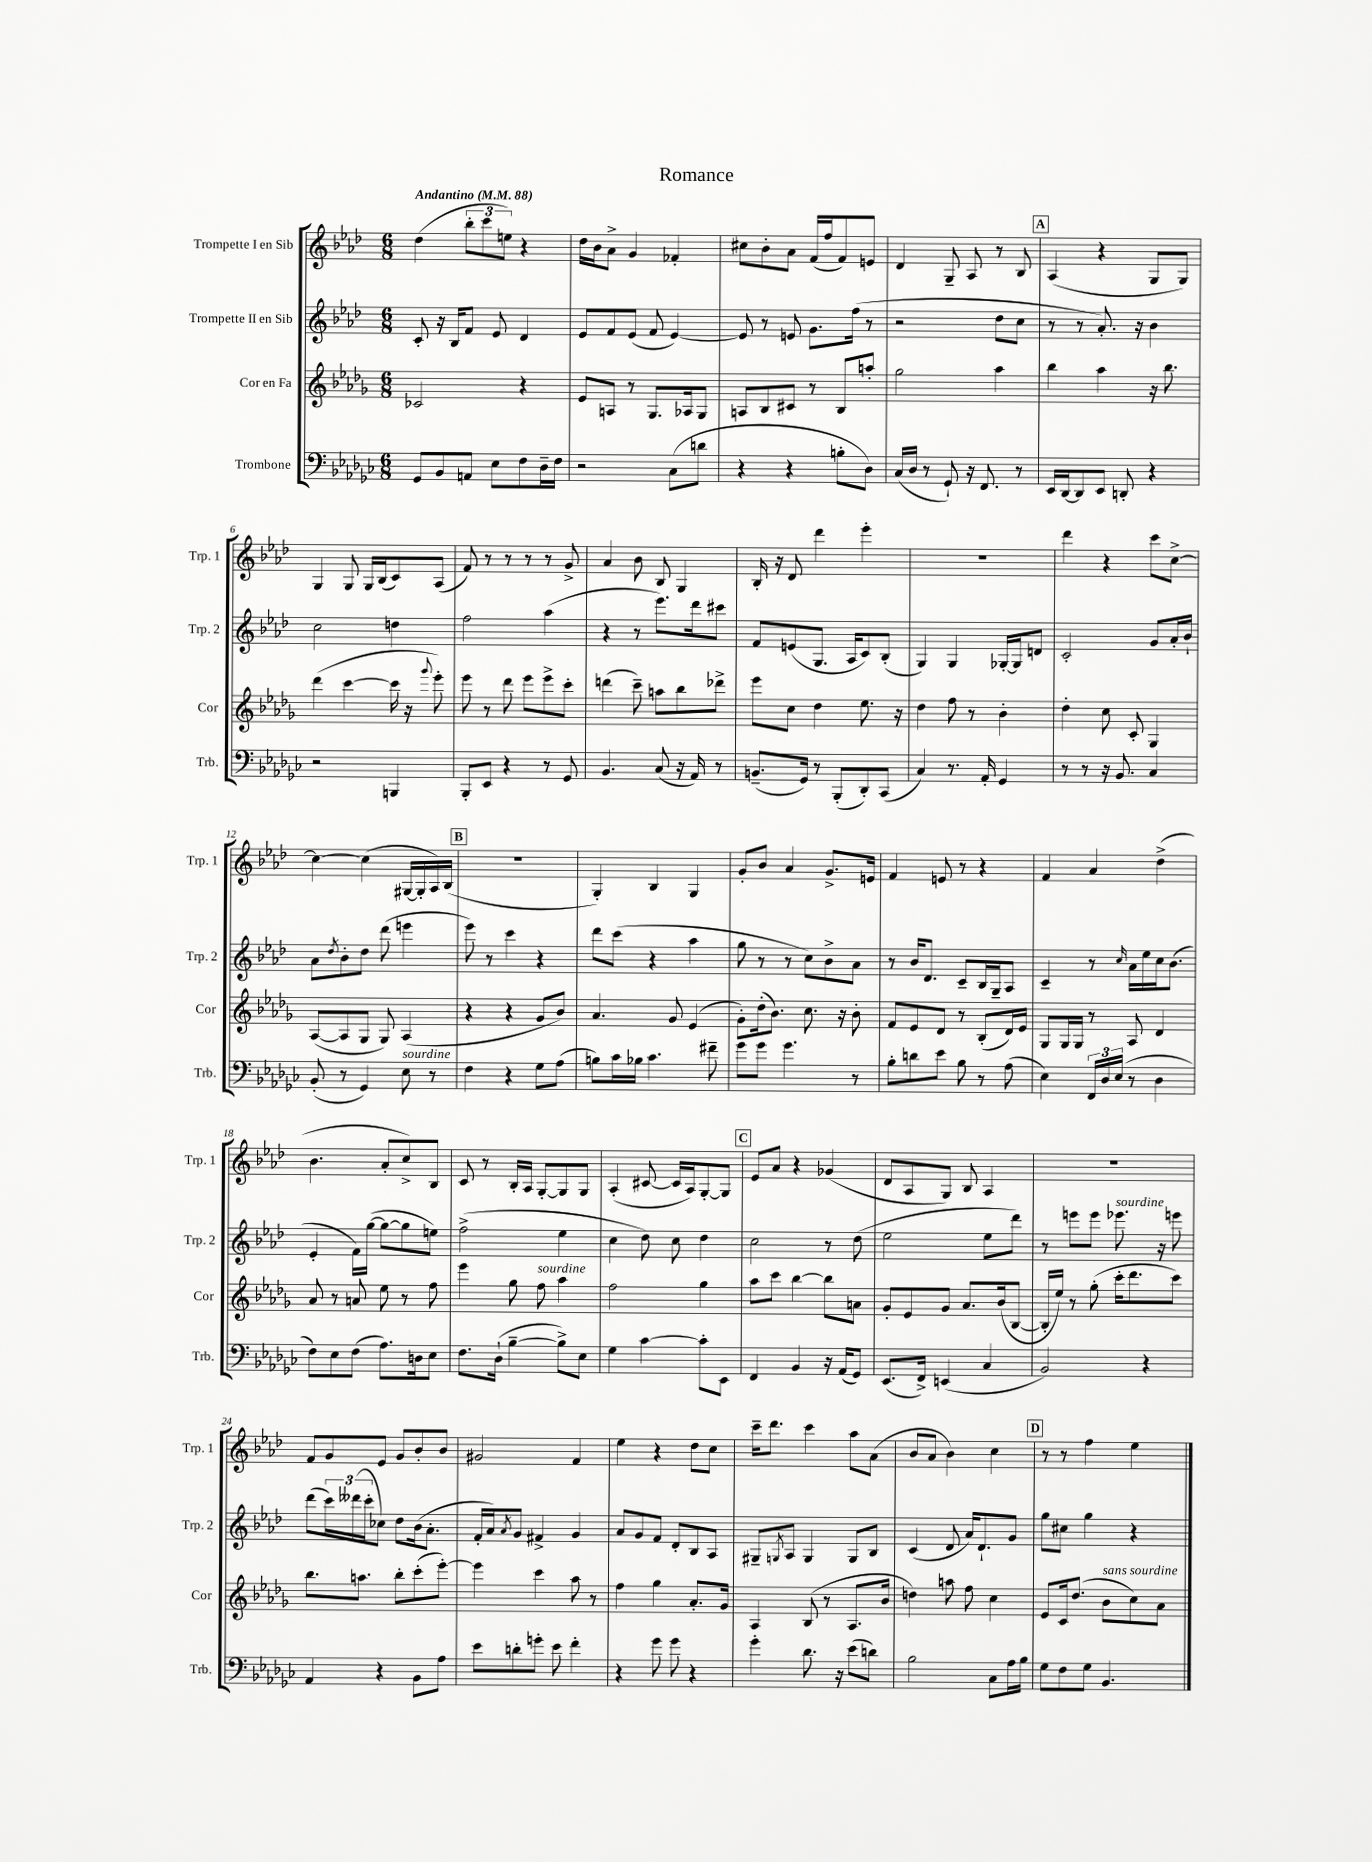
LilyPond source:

\header { title = "Romance" }
<<
\new StaffGroup <<
\new Staff = "s0" \with { instrumentName = "Trompette I en Sib" shortInstrumentName = "Trp. 1" } {
    \clef treble \key aes \major \numericTimeSignature \time 6/8 \tempo "Andantino" 4 = 88
    des''4( \tuplet 3/2 { bes''8-. c'''8 e''8) } r4 |
    des''16 bes'16 aes'8-> g'4 fes'4-. |
    cis''8 bes'8-. aes'8 f'16( f''16 f'8) e'8 |
    des'4 g8-- aes8 r8 bes8 |
    \mark \markup { \box "A" } aes4( r4 g8 g8) |
    g4 g8 g16 bes16( c'8) aes8( |
    f'8) r8 r8 r8 r8 g'8-> |
    aes'4 bes'8 bes8 g4 |
    bes16-. r16 des'8 des'''4 ees'''4-. |
    R2. |
    des'''4 r4 c'''8 c''8~-> |
    c''4~ c''4( gis16~ gis16-. aes16) bes16( |
    \mark \markup { \box "B" } R2. |
    g4-.) bes4 g4 |
    g'8-. bes'8 aes'4 g'8.-> e'16 |
    f'4 e'8 r8 r4 |
    f'4 aes'4 des''4->( |
    bes'4. aes'8-. c''8->) bes8 |
    c'8 r8 bes16-. aes16 g8~-. g8 g8 |
    aes4-.( cis'8~ cis'16 aes16) g8~-. g8 |
    \mark \markup { \box "C" } ees'8 aes'8 r4 ges'4( |
    des'8 aes8 g8) bes8 aes4 |
    R2. |
    f'8 g'8 ees'8 g'8 bes'8-. bes'8 |
    gis'2 f'4 |
    ees''4 r4 des''8 c''8 |
    c'''16-- des'''8. c'''4 aes''8 aes'8( |
    bes'8 aes'8 bes'4) c''4 |
    \mark \markup { \box "D" } r8 r8 f''4 ees''4 \bar "|." |
}
\new Staff = "s1" \with { instrumentName = "Trompette II en Sib" shortInstrumentName = "Trp. 2" } {
    \clef treble \key aes \major \numericTimeSignature \time 6/8
    c'8-. r16 bes16 f'8 ees'8 des'4 |
    ees'8 f'8 ees'8( f'8 ees'4~) |
    ees'8 r8 e'8 g'8. f''16( r8 |
    r2 des''8 c''8 |
    \mark \markup { \box "A" } r8 r8 aes'8.-.) r16 bes'4 |
    c''2 d''4 |
    f''2 aes''4( |
    r4 r8 ees'''8.) des'''16 cis'''8 |
    f'8 e'8( g8. aes16 c'8) bes8-.( |
    g4) g4 ges16~-. ges16 d'8 |
    c'2-. g'8 aes'16-. bes'16-! |
    aes'8 \acciaccatura { des''8 } bes'8-. des''8 des'''8( e'''4 |
    \mark \markup { \box "B" } ees'''8) r8 c'''4 r4 |
    des'''8 c'''8( r4 aes''4 |
    g''8 r8 r8 c''8) bes'8-> aes'8 |
    r8 bes'16 des'8. c'8-- bes16 g16-- aes8 |
    c'4-- r8 \grace { c''16 } aes'16 ees''16 c''16 bes'8.( |
    ees'4-. f'16) g''16~( g''8~ g''8 e''8) |
    f''2->( ees''4 |
    c''4 des''8) c''8 des''4 |
    \mark \markup { \box "C" } c''2 r8 des''8( |
    ees''2 ees''8 des'''8) |
    r8 e'''8 e'''8 ees'''8.^\markup { \italic "sourdine" } r16 e'''8 |
    des'''8( \tuplet 3/2 { c'''16) deses'''16( c'''16-. } ces''8) des''8 bes'16( aes'8.-. |
    f'16-. aes'16) \acciaccatura { aes'8 } g'8 fis'4-> g'4 |
    aes'8 g'8 f'8 des'8-. bes8 aes8 |
    gis8-- \acciaccatura { g8 } aes8 g4 g8 bes8 |
    c'4( des'8 aes'16) des'8.-! g'8 |
    \mark \markup { \box "D" } g''8 cis''8 g''4 r4 \bar "|." |
}
\new Staff = "s2" \with { instrumentName = "Cor en Fa" shortInstrumentName = "Cor" } {
    \clef treble \key des \major \numericTimeSignature \time 6/8
    ces'2 r4 |
    ees'8 a8 r8 ges8. aes16 ges8 |
    a8 bes8 cis'8 r8 bes8 a''8-. |
    ges''2 aes''4 |
    \mark \markup { \box "A" } bes''4 aes''4 r16 bes''8. |
    des'''4( c'''4~ c'''16 r16 \appoggiatura { ges'''8 } ees'''8-.) |
    ees'''8 r8 des'''8 ees'''8 ees'''8-> c'''8-. |
    d'''4( c'''8--) a''8 bes''8 des'''8-> |
    ees'''8 c''8 des''4 ees''8. r16 |
    des''4 f''8 r8 bes'4-. |
    des''4-. c''8 c'8-. ges4 |
    aes8~( aes8 ges8 ges8) aes4( |
    \mark \markup { \box "B" } r4 r4 ges'8 bes'8) |
    aes'4. ges'8 ees'4( |
    ges'8-.) des''16-.( bes'8.) c''8. r16 bes'8-. |
    f'8 ees'8 des'8 r8 bes8-.( des'16) ees'16 |
    ges8 ges16 ges16 r8 aes8 des'4 |
    aes'8 r8 a'8 ees''8 r8 f''8 |
    ees'''4 ges''8 f''8^\markup { \italic "sourdine" } aes''4 |
    f''2 ges''4 |
    \mark \markup { \box "C" } aes''8 c'''8 bes''4~ bes''8 a'8 |
    ges'8-. ees'8 ges'8 aes'8. bes'16( bes8~ |
    bes16-. ees''16) r8 ges''8-.( c'''16-. des'''8. c'''8) |
    bes''8. a''8. bes''8-. c'''8-.( ees'''8~-.) |
    ees'''4 c'''4 aes''8 r8 |
    f''4 ges''4 aes'8.-. ges'16 |
    aes4 bes8( r8 aes8. bes'16 |
    d''4) a''8 f''8 c''4 |
    \mark \markup { \box "D" } ees'8 c'16 des''8.( bes'8^\markup { \italic "sans sourdine" } c''8) aes'8 \bar "|." |
}
\new Staff = "s3" \with { instrumentName = "Trombone" shortInstrumentName = "Trb." } {
    \clef bass \key ges \major \numericTimeSignature \time 6/8
    ges,8 bes,8 a,8 ees8 f8 des16-- f16 |
    r2 ces8( d'8 |
    r4 r4 b8-. des8) |
    ces16( des16 r8 ges,8-!) r16 f,8. r8 |
    \mark \markup { \box "A" } ees,16 des,16~ des,8 ees,8 d,8-. r4 |
    r2 b,,4 |
    bes,,8-. ees,8 r4 r8 ges,8 |
    bes,4. ces8( r16 aes,16) r8 |
    b,8.--( ges,16) r8 bes,,8-.( des,8-.) ces,8( |
    ces4) r8. aes,16-. ges,4 |
    r8 r8 r16 bes,8. ces4 |
    bes,8-.( r8 ges,4) ees8^\markup { \italic "sourdine" } r8 |
    \mark \markup { \box "B" } f4 r4 ges8 aes8( |
    b8) ces'16 bes16 ces'4. fis'8-- |
    ges'8 ges'8 ges'4. r8 |
    bes8-. d'8 ees'8 bes8 r8 aes8( |
    ees4) \tuplet 3/2 { f,16 des16 ees16( } r8 des4 |
    f8) ees8 f8( aes8.) d16 ees8 |
    f8. des16-!( bes4~-- bes8->) ees8 |
    ges4 ces'4~ ces'8-. ees,8 |
    \mark \markup { \box "C" } f,4 bes,4 r16 aes,16( ges,8) |
    ees,8.( f,16->) e,4( ces4 |
    bes,2) r4 |
    aes,4 r4 bes,8 aes8 |
    ees'8 d'8-. g'8-. ees'8 f'4-. |
    r4 ges'8 ges'8 r4 |
    ges'4-. des'8. r16 ees'8( d'8) |
    bes2 ces8 aes16 bes16 |
    \mark \markup { \box "D" } ges8 f8 ges8 bes,4. \bar "|." |
}
>>
>>
